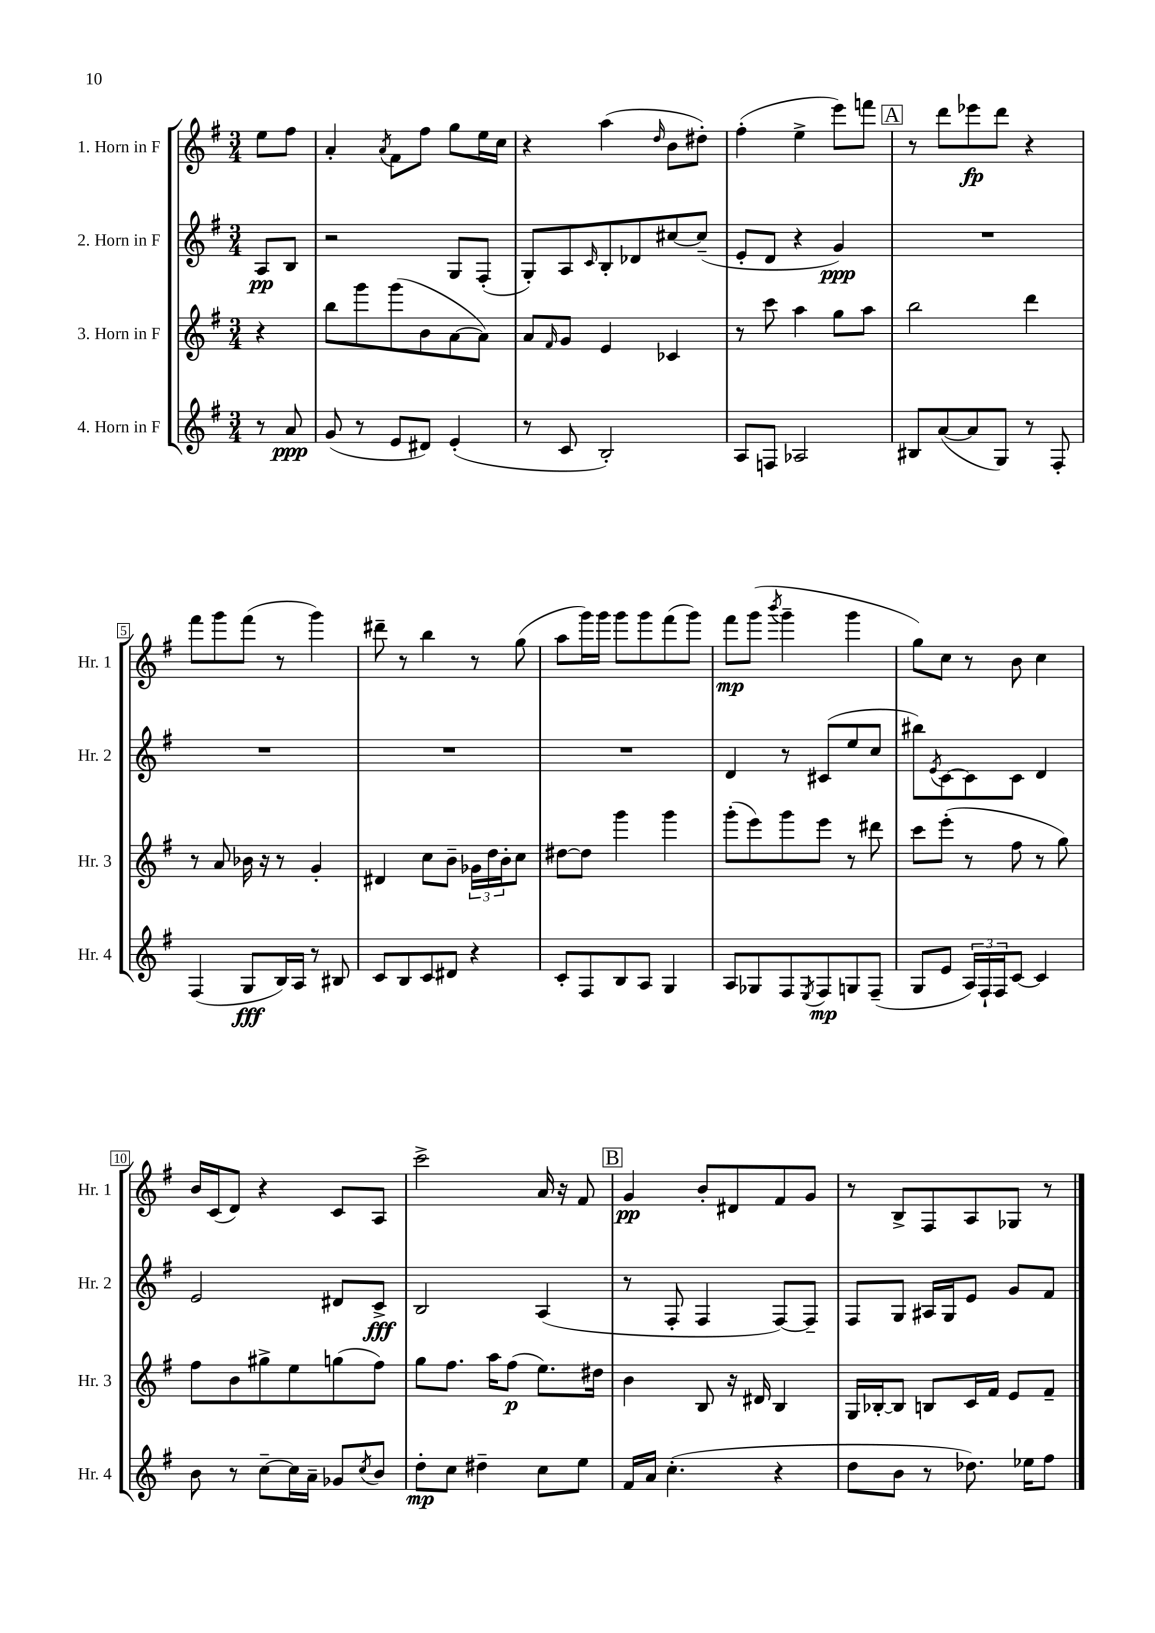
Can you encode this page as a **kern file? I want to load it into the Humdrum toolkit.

**kern	**dynam	**kern	**dynam	**kern	**dynam	**kern	**dynam
*part4	*part4	*part3	*part3	*part2	*part2	*part1	*part1
*staff4	*staff4	*staff3	*staff3	*staff2	*staff2	*staff1	*staff1
*I"4. Horn in F	*	*I"3. Horn in F	*	*I"2. Horn in F	*	*I"1. Horn in F	*
*I'Hr. 4	*	*I'Hr. 3	*	*I'Hr. 2	*	*I'Hr. 1	*
*clefG2	*	*clefG2	*	*clefG2	*	*clefG2	*
*k[f#]	*	*k[f#]	*	*k[f#]	*	*k[f#]	*
*M3/4	*	*M3/4	*	*M3/4	*	*M3/4	*
=	=	=	=	=	=	=	=
8r	.	4r	.	8A/L	pp	8ee\L	.
8a/	ppp	.	.	8B/J	.	8ff#\J	.
=1	=1	=1	=1	=1	=1	=1	=1
(8g/	.	8bb\L	.	2r	.	4a'/	.
8r	.	8ggg\	.	.	.	.	.
.	.	.	.	.	.	8qa/	.
8e/L	.	(8ggg\	.	.	.	8f#\L	.
8d#X/J)	.	8b\	.	.	.	8ff#\J	.
(4e'/	.	[8a\	.	8G/L	.	8gg\L	.
.	.	8a\J])	.	(8F#'/J	.	16ee\L	.
.	.	.	.	.	.	16cc\JJ	.
=2	=2	=2	=2	=2	=2	=2	=2
8r	.	8a/L	.	8G'/L)	.	4r	.
.	.	16qqf#/	.	.	.	.	.
8c/	.	8g/J	.	8A/	.	.	.
.	.	.	.	16qqc/	.	.	.
2B'/)	.	4e/	.	8B'/	.	(4aa\	.
.	.	.	.	8d-X/	.	.	.
.	.	.	.	.	.	16qqdd/	.
.	.	4c-X/	.	[8cc#X/	.	8b\L	.
.	.	.	.	(8cc#~/J]	.	8dd#X'\J)	.
=3	=3	=3	=3	=3	=3	=3	=3
8A/L	.	8r	.	8e'/L	.	(4ff#'\	.
8Fn/J	.	8ccc\	.	8d/J	.	.	.
2A-X/	.	4aa\	.	4r	.	4ee^\	.
.	.	8gg\L	.	4g/)	ppp	8eee\L)	.
.	.	8aa\J	.	.	.	8fffn\J	.
!!LO:REH:place=s1:t=A
=4	=4	=4	=4	=4	=4	=4	=4
8B#X/L	.	2bb\	.	2.r	.	8r	.
([8a/	.	.	.	.	.	8ddd\L	.
8a/]	.	.	.	.	.	8eee-X\	fp
8G/J)	.	.	.	.	.	8ddd\J	.
8r	.	4ddd\	.	.	.	4r	.
8F#'/	.	.	.	.	.	.	.
!!LO:LB:g=z
=5	=5	=5	=5	=5	=5	=5	=5
(4F#/	.	8r	.	2.r	.	8fff#\L	.
.	.	8a/	.	.	.	8ggg\	.
8G/L	fff	16b-X\	.	.	.	(8fff#\J	.
.	.	16r	.	.	.	.	.
16B/L)	.	8r	.	.	.	8r	.
16A/JJ	.	.	.	.	.	.	.
8r	.	4g'/	.	.	.	4ggg\)	.
8B#X/	.	.	.	.	.	.	.
=6	=6	=6	=6	=6	=6	=6	=6
8c/L	.	4d#X/	.	2.r	.	8ddd#X~\	.
8B/	.	.	.	.	.	8r	.
8c/	.	8cc\L	.	.	.	4bb\	.
8d#X/J	.	8b~\J	.	.	.	.	.
4r	.	24g-X\LL	.	.	.	8r	.
.	.	24dd\	.	.	.	.	.
.	.	24b'\J	.	.	.	.	.
.	.	8cc\J	.	.	.	(8gg\	.
=7	=7	=7	=7	=7	=7	=7	=7
8c'/L	.	[8dd#X\L	.	2.r	.	8aa\L	.
8F#/	.	8dd#\J]	.	.	.	16ggg\L)	.
.	.	.	.	.	.	16ggg\JJ	.
8B/	.	4ggg\	.	.	.	8ggg\L	.
8A/J	.	.	.	.	.	8ggg\	.
4G/	.	4ggg\	.	.	.	(8fff#\	.
.	.	.	.	.	.	8ggg\J)	.
=8	=8	=8	=8	=8	=8	=8	=8
8A/L	.	(8ggg'\L	.	4d/	.	8fff#\L	mp
8G-X/	.	8eee\)	.	.	.	(8ggg\J	.
.	.	.	.	.	.	8qbbb/	.
8F#/	.	8ggg\	.	8r	.	4ggg~\	.
8qE/	.	.	.	.	.	.	.
8F#/	mp	8eee\J	.	(8c#X/L	.	.	.
8Gn/	.	8r	.	8ee/	.	4ggg\	.
(8F#~/J	.	8ddd#X\	.	8cc/J	.	.	.
=9	=9	=9	=9	=9	=9	=9	=9
8G/L	.	8ccc\L	.	8bb#X\L)	.	8gg\L)	.
.	.	.	.	8qe/	.	.	.
8e/J	.	(8eee'\J	.	[8c\	.	8cc\J	.
24A/LL)	.	8r	.	8c\]	.	8r	.
24F#`/	.	.	.	.	.	.	.
24F#/J	.	.	.	.	.	.	.
[8c/J	.	8ff#\	.	8c\J	.	8b\	.
4c/]	.	8r	.	4d/	.	4cc\	.
.	.	8gg\)	.	.	.	.	.
!!LO:LB:g=z
=10	=10	=10	=10	=10	=10	=10	=10
8b\	.	8ff#\L	.	2e/	.	16b/LL	.
.	.	.	.	.	.	(16c/J	.
8r	.	8b\	.	.	.	8d/J)	.
[8cc~\L	.	8gg#X^\	.	.	.	4r	.
16cc\L]	.	8ee\	.	.	.	.	.
16a~\JJ	.	.	.	.	.	.	.
8g-X/L	.	(8ggn\	.	8d#X/L	.	8c/L	.
8qcc/	.	.	.	.	.	.	.
8b/J	.	8ff#\J)	.	8c^/J	fff	8A/J	.
=11	=11	=11	=11	=11	=11	=11	=11
8dd'\L	mp	8gg\L	.	2B/	.	2ccc^\	.
8cc\J	.	8.ff#\J	.	.	.	.	.
4dd#X~\	.	.	.	.	.	.	.
.	.	16aa\KL	.	.	.	.	.
.	.	(8ff#\J	p	.	.	.	.
8cc\L	.	8.ee\L)	.	(4A/	.	16a/	.
.	.	.	.	.	.	16r	.
8ee\J	.	.	.	.	.	8f#/	.
.	.	16dd#X\Jk	.	.	.	.	.
!!LO:REH:place=s1:t=B
=12	=12	=12	=12	=12	=12	=12	=12
16f#/LL	.	4b\	.	8r	.	4g/	pp
16a/JJ	.	.	.	.	.	.	.
(4.cc'\	.	.	.	8F#'/	.	.	.
.	.	8B/	.	4F#/	.	8b'/L	.
.	.	16r	.	.	.	8d#X/	.
.	.	16d#X/	.	.	.	.	.
4r	.	4B/	.	[8F#/L)	.	8f#/	.
.	.	.	.	8F#~/J]	.	8g/J	.
=13	=13	=13	=13	=13	=13	=13	=13
8dd\L	.	16G/LL	.	8F#/L	.	8r	.
.	.	[16B-X'/J	.	.	.	.	.
8b\J	.	8B-/J]	.	8G/J	.	8B^/L	.
8r	.	8Bn/L	.	16A#X/LL	.	8F#/	.
.	.	.	.	16G/J	.	.	.
8.dd-X\)	.	16c/L	.	8e/J	.	8A/	.
.	.	16f#/JJ	.	.	.	.	.
.	.	8e/L	.	8g/L	.	8G-X/J	.
16ee-X\KL	.	.	.	.	.	.	.
8ff#\J	.	8f#~/J	.	8f#/J	.	8r	.
==	==	==	==	==	==	==	==
*-	*-	*-	*-	*-	*-	*-	*-
